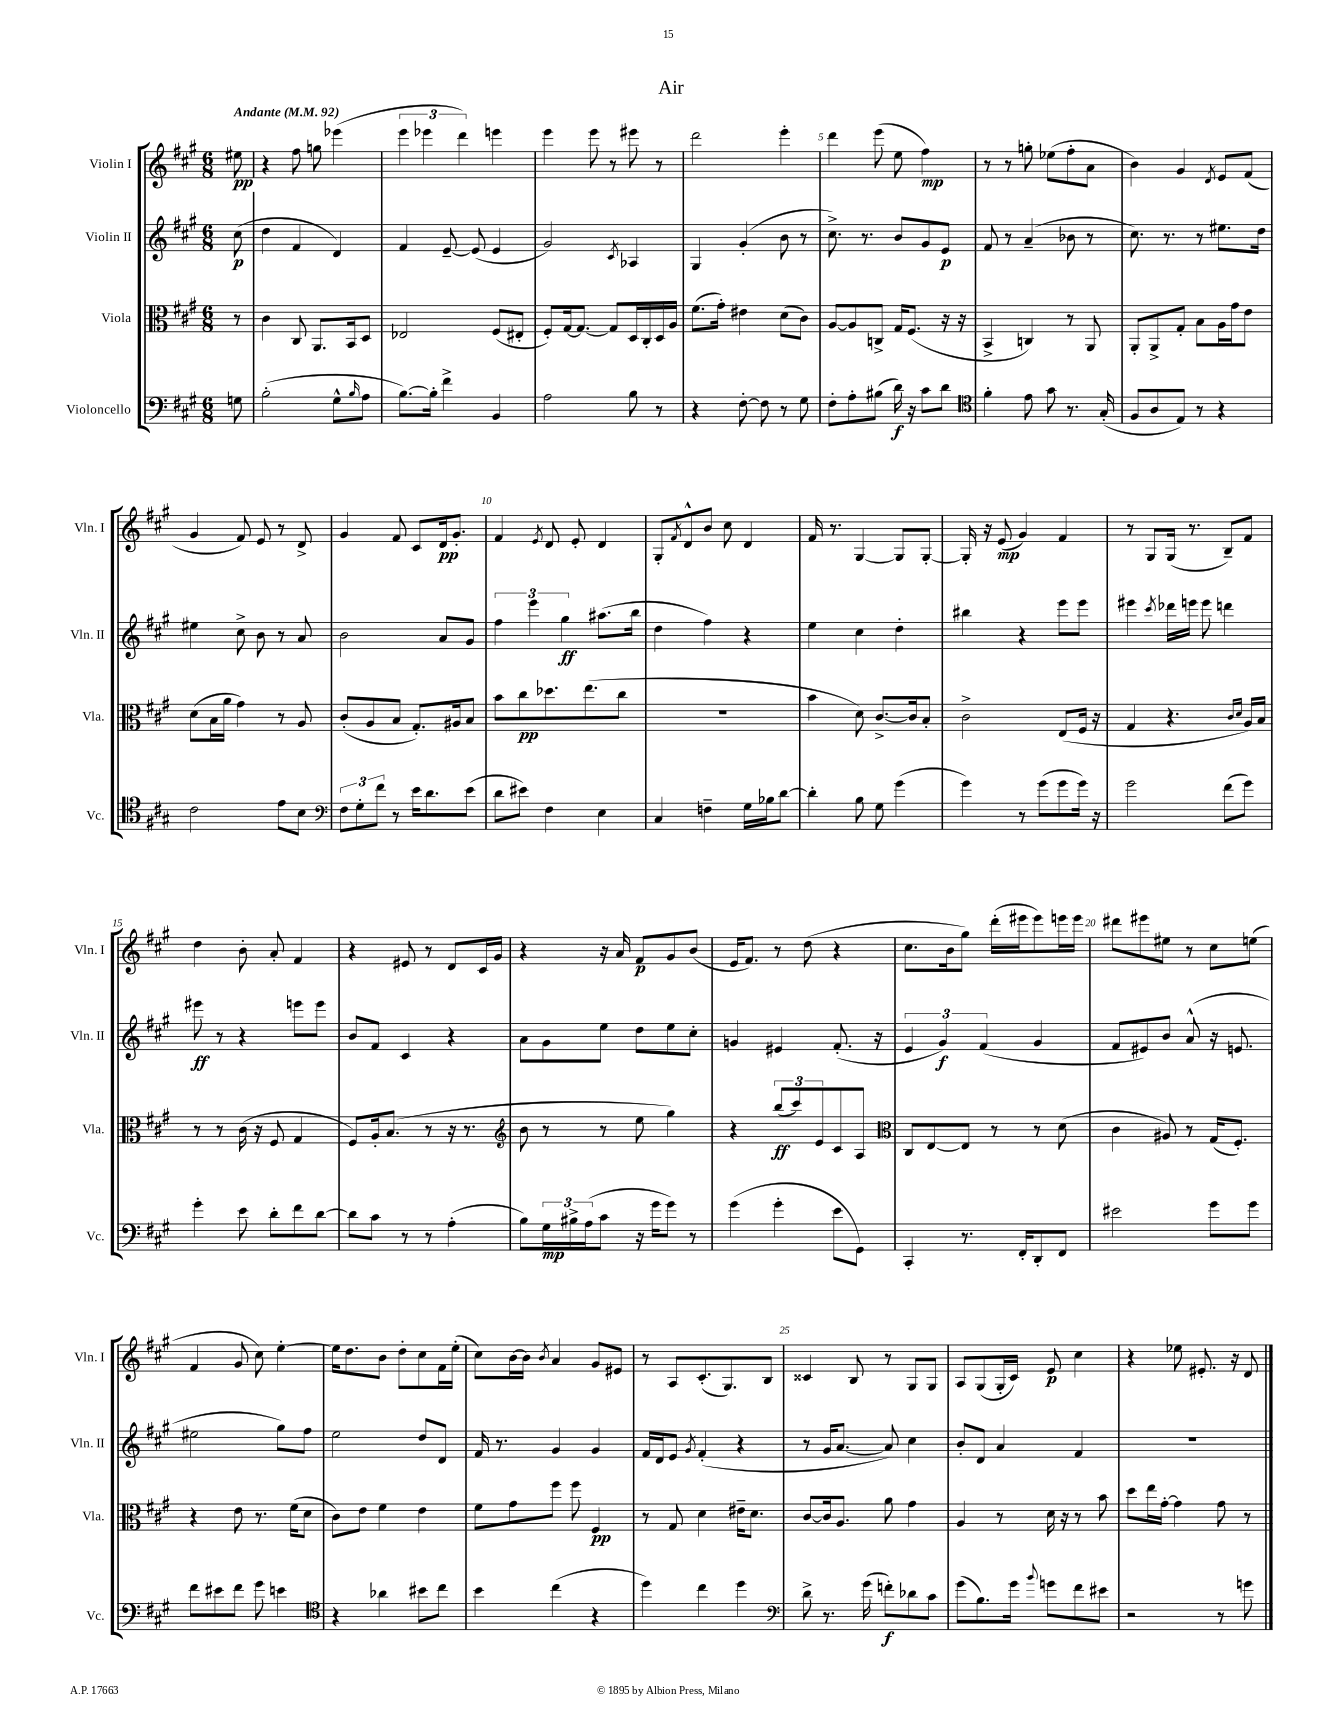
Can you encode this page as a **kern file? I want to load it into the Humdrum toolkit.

**kern	**kern	**kern	**kern
*staff4	*staff3	*staff2	*staff1
*clefF4	*clefC3	*clefG2	*clefG2
*k[f#c#g#]	*k[f#c#g#]	*k[f#c#g#]	*k[f#c#g#]
*M6/8	*M6/8	*M6/8	*M6/8
*MM92	*MM92	*MM92	*MM92
8G	8r	(8cc#	8ee#
=	=	=	=
(2B'	4c#	4dd	4r
.	8C#	4f#	8ff#
.	8.AA	.	8gg
8G#^^	.	4d)	(4eee-
.	16BB	.	.
16qqB	.	.	.
8A	8D	.	.
=	=	=	=
[8.B)	2E-	4f#	6eee
.	.	.	6eee-
16B']	.	.	.
4f#^	.	[8e~	.
.	.	.	6ddd)
.	.	(8e]	.
4BB	(8F#	4e	4eee
.	8E#'	.	.
=	=	=	=
2A	8F#')	2g#)	4eee
.	[16G#	.	.
.	8.G#_	.	.
.	.	.	8eee
.	8G#]	.	8r
.	.	8qc#	.
8B	16D	4A-	8eee#
.	16C#'	.	.
8r	16D	.	8r
.	16A	.	.
=	=	=	=
4r	(8.f#	4G#	2ddd
.	16g#')	.	.
[8F#'	4e#	(4g#'	.
8F#]	.	.	.
8r	(8d	8b	4eee'
8G#	8c#)	8r	.
=	=	=	=
8F#'	[8A	8.cc#^)	4ddd
8A'	8A]	.	.
.	.	8.r	.
(8B#	8C^	.	(8eee
16d)	16G#	8b	8ee
16r	(8.F#	.	.
8c#	.	8g#	4ff#)
8d	16r	8e	.
.	16r	.	.
=	=	=	=
*clefC4	*	*	*
4f#'	4BB^	8f#	8r
.	.	8r	8r
8e	4C)	(4a~	8gg'
8g#	.	.	(8ee-
8.r	8r	8b-	8ff#'
.	8AA	8r	8a
(16G#'	.	.	.
=	=	=	=
8F#	8AA'	8.cc#)	4b)
8A	8AA^	.	.
.	.	8.r	.
8E)	8G#'	.	4g#
8r	8B	8r	.
.	.	.	8qd
4r	16A	8.ee#	8e
.	16g#	.	.
.	8e	.	(8f#
.	.	16dd	.
=	=	=	=
2c#	(8d	4ee#	4g#
.	16B	.	.
.	16a	.	.
.	4g#)	8cc#^	8f#)
.	.	8b	8e
8e	8r	8r	8r
8B	8A	8a	8d^
=	=	=	=
*clefF4	*	*	*
12F#	(8c#'	2b	4g#
12G#'	.	.	.
.	8A	.	.
12f#	.	.	.
8r	8B	.	8f#
16e	8.G#')	.	8c#
8.d	.	.	.
.	.	8a	16d
.	16A#	.	8.g#'
(8e	8B	8g#	.
=	=	=	=
8d	8b	6ff#	4f#
8e#)	8cc#	.	.
.	.	6eee	.
.	.	.	8qe
4F#	8.dd-	.	8d
.	.	6gg#	.
.	.	.	8e'
.	(8.ee	.	.
4E	.	(8.aa#	4d
.	8cc#	.	.
.	.	16bb	.
=	=	=	=
4C#	2.r	4dd	8G#'
.	.	.	8qf#
.	.	.	8d^^
4F~	.	4ff#)	8b
.	.	.	8cc#
16G#	.	4r	4d
16B-	.	.	.
[8d	.	.	.
=	=	=	=
4d']	4b	4ee	16f#
.	.	.	8.r
8B	8d)	4cc#	[4G#
8G#	[8.c#^	.	.
(4g#	.	4dd'	8G#]
.	16c#]	.	.
.	8B'	.	[8G#'
=	=	=	=
4g#)	2c#^	4bb#	16G#']
.	.	.	16r
.	.	.	(8e
8r	.	4r	4g#)
(8g#	.	.	.
8g#	(8E	8eee	4f#
16g#)	16F#	8eee	.
16r	16r	.	.
=	=	=	=
2g#	4G#	4eee#	8r
.	.	.	8G#
.	.	8qccc#	.
.	4.r	16ddd-	(16G#
.	.	16eee	8.r
.	.	8eee	.
(8f#	.	4ddd	8B~)
.	16qqc#	.	.
.	16qqd	.	.
8g#)	16A)	.	8f#
.	16B	.	.
=	=	=	=
4g#'	8r	8eee#	4dd
.	8r	8r	.
8e	(16c#	4r	8b'
.	16r	.	.
8d'	8F#	.	8a'
8f#	4G#	8eee	4f#
[8d	.	8eee	.
=	=	=	=
8d]	8F#)	8b	4r
8c#	16A'	8f#	.
.	(8.B	.	.
8r	.	4c#	8e#
8r	8r	.	8r
(4A'	16r	4r	8d
.	8.r	.	.
.	.	.	16c#
.	.	.	16g#
=	=	=	=
*	*clefG2	*	*
8B)	8b	8a	4r
24G#	8r	8g#	.
24B#^	.	.	.
(24A	.	.	.
8c#	8r	8ee	16r
.	.	.	16a
16r	8ee	8dd	8f#
16g#	.	.	.
8g#)	4gg#)	8ee	8g#
8r	.	8cc#'	(8b
=	=	=	=
(4g#	4r	4g	16e
.	.	.	8.f#)
4g#'	(12bb	4e#	8r
.	12ccc#)	.	.
.	.	.	(8dd
.	12e	.	.
8e	8c#	(8.f#'	4r
8GG#)	8A	.	.
.	.	16r	.
=	=	=	=
*	*clefC3	*	*
4CC#'	8C#	6e	8.cc#
.	[8E	.	.
.	.	6g#)	.
.	.	.	16b
8.r	8E]	.	8gg#)
.	.	(6f#	.
.	8r	.	(16ddd'
16FF#'	.	.	16eee#
8DD'	8r	4g#	8eee#)
8FF#	(8d	.	16eee
.	.	.	16eee
=	=	=	=
2e#	4c#	8f#	8ddd#
.	.	8e#)	8eee#
.	8A#)	8b	8ee#
.	8r	(8a^^	8r
8g#	(16G#	16r	8cc#
.	8.F#')	8.e	.
8g#	.	.	(8ee
=	=	=	=
8f#	4r	2ee#	4f#
8e#	.	.	.
8f#	8e	.	8g#
8g#	8.r	.	8cc#)
4e	.	8gg#)	[4ee'
.	(16f#	.	.
.	8d	8ff#	.
=	=	=	=
*clefC4	*	*	*
4r	8c#)	2ee	16ee]
.	.	.	8.dd
.	8e	.	.
4a-	4f#	.	8b
.	.	.	8dd'
8b#	4e	8dd	8cc#
8cc#	.	8d	16f#
.	.	.	(16ee'
=	=	=	=
4b	8f#	16f#	8cc#)
.	.	8.r	.
.	8g#	.	[16b
.	.	.	16b]
.	.	.	8qb
(4cc#	8ff#	4g#	4a
.	8ff#	.	.
4r	4F#	4g#	8g#
.	.	.	8e#
=	=	=	=
4dd)	8r	16f#	8r
.	.	16d	.
.	8G#	8e	8A
.	.	8qg#	.
4cc#	4d	(4f#'	(8.c#'
.	.	.	8.G#)
4dd	16e#~	4r	.
.	8.d	.	.
.	.	.	8B
=	=	=	=
*clefF4	*	*	*
8d^	[8c#	8r	4c##
8.r	16c#]	16g#	.
.	8.A	[8.a	.
.	.	.	8B
(16g#	.	.	.
8f')	8a	8a])	8r
8d-	4g#	4cc#	8G#
8c#	.	.	8G#
=	=	=	=
(8g#	4A	8b'	8A
8.B)	.	8d	(8G#
.	8r	4a	16G#'
16g#	.	.	16c#)
8qqb	.	.	.
8g	16d	.	8e
.	16r	.	.
8f#	8r	4f#	4cc#
8e#	8b	.	.
=	=	=	=
2r	8dd	2.r	4r
.	16ee	.	.
.	[16g#'	.	.
.	4g#]	.	8ee-
.	.	.	8.e#'
8r	8g#	.	.
.	.	.	16r
8g	8r	.	8d
==	==	==	==
*-	*-	*-	*-
